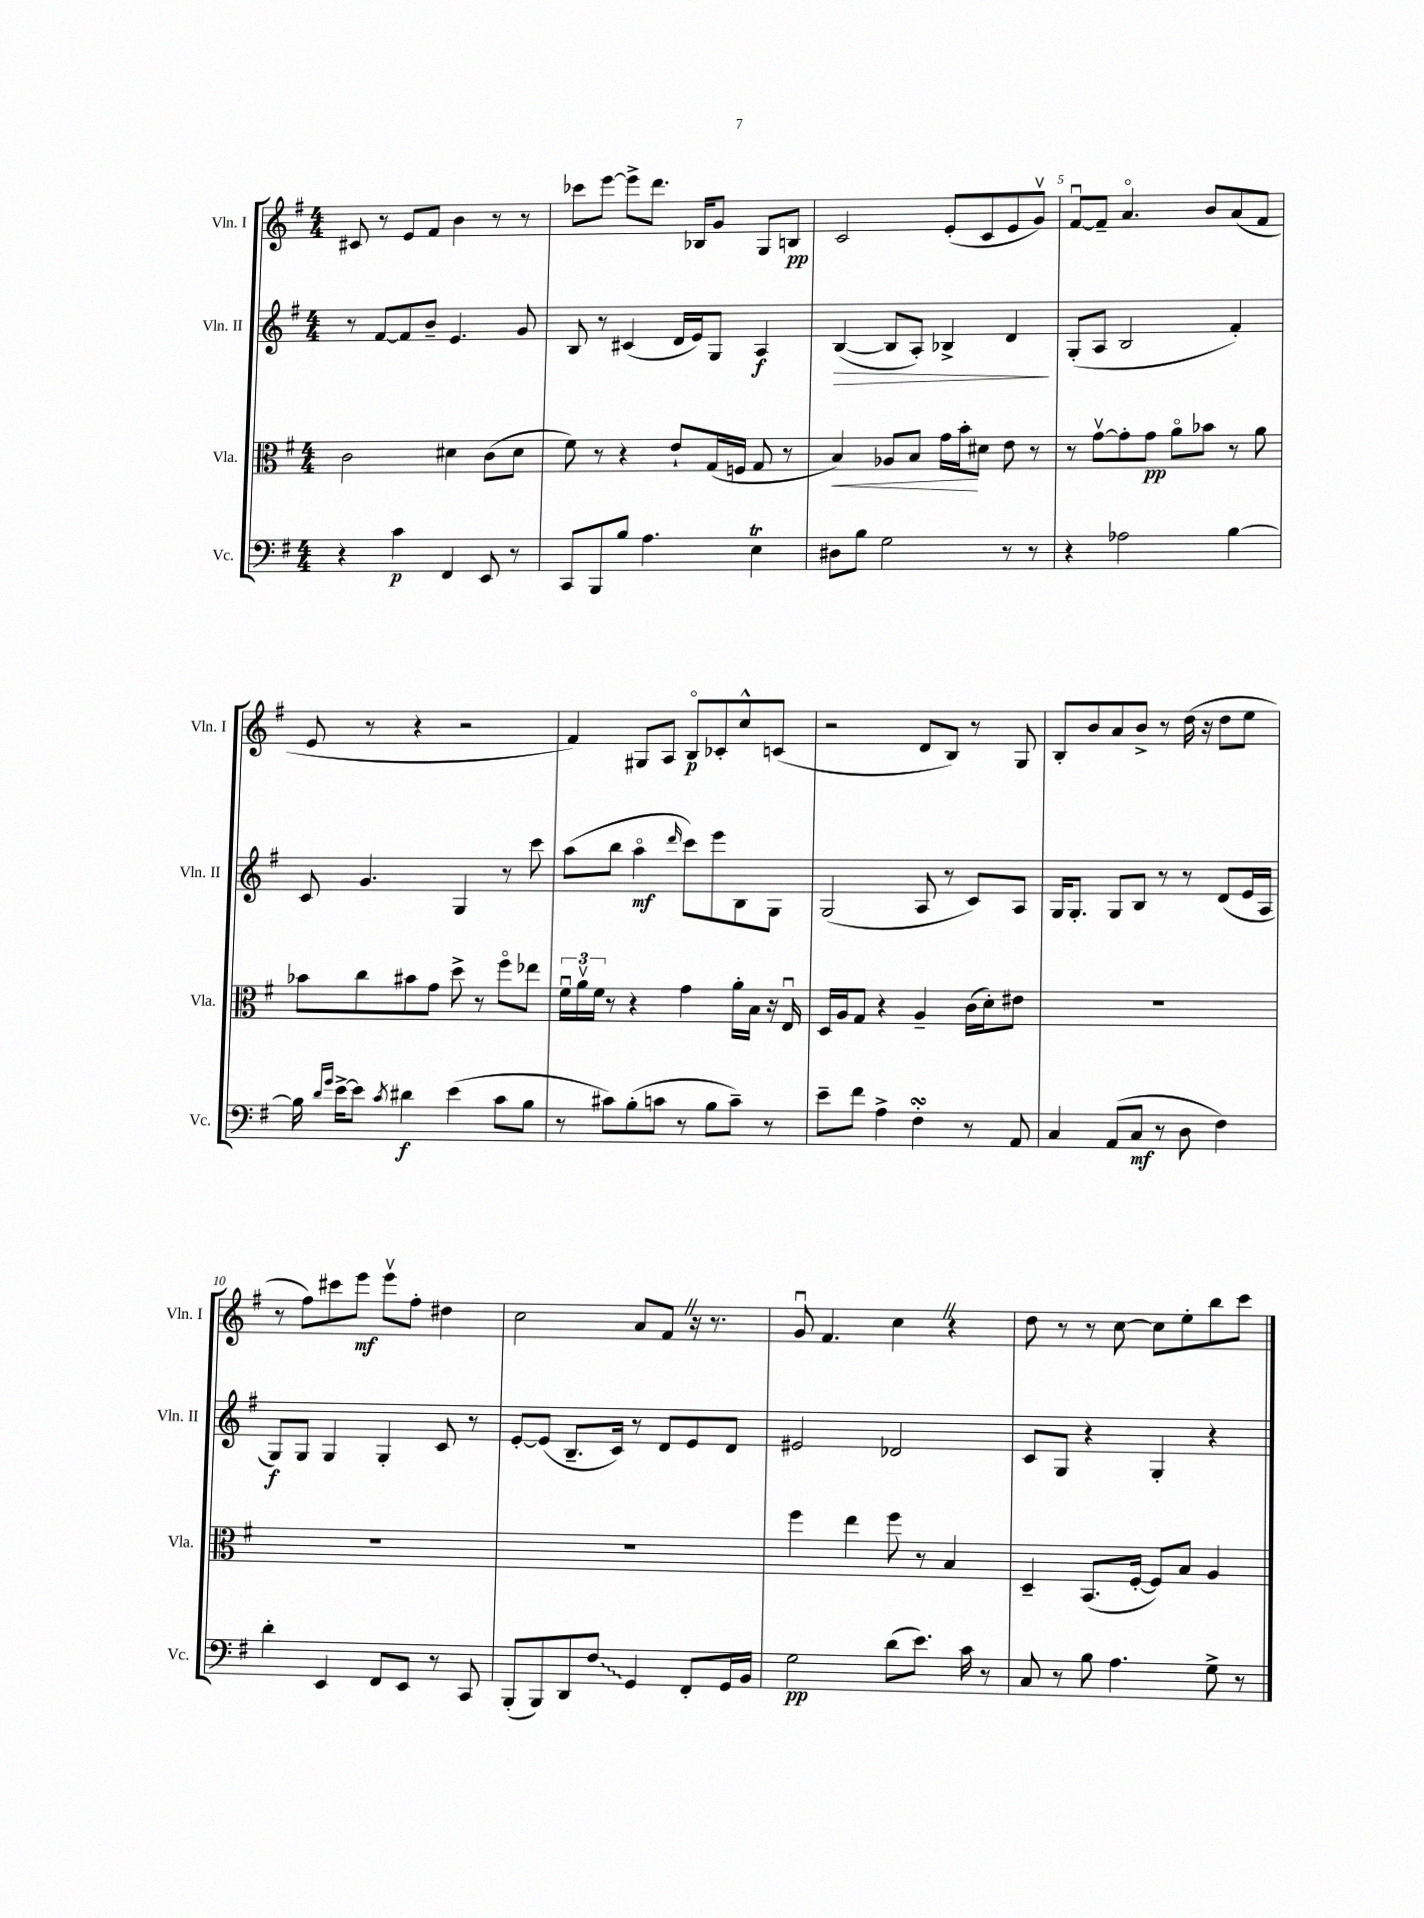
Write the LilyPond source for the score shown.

<<
\new StaffGroup <<
\new Staff = "s0" \with { instrumentName = "Vln. I" shortInstrumentName = "Vln. I" } {
    \clef treble \key g \major \numericTimeSignature \time 4/4
    cis'8 r8 e'8 fis'8 b'4 r8 r8 |
    ces'''8 e'''8~ e'''8-> d'''8. bes16 g'8 g8 b8\pp |
    c'2 e'8-.( c'8 e'8 g'8\upbow) |
    fis'8~\downbow fis'8-- a'4.\flageolet b'8 a'8( fis'8 |
    e'8 r8 r4 r2 |
    fis'4) gis8 a8 b8\flageolet\p ces'8-. c''8-^ c'8( |
    r2 d'8 b8) r8 g8 |
    b8-. b'8 a'8 b'8-> r8 d''16( r16 d''8 e''8 |
    r8 fis''8) cis'''8 e'''8\mf e'''8\upbow fis''8-. dis''4 |
    c''2 a'8 fis'8 \once \override BreathingSign.text = \markup { \musicglyph "scripts.caesura.straight" } \breathe r16 r8. |
    g'8\downbow fis'4. c''4 \once \override BreathingSign.text = \markup { \musicglyph "scripts.caesura.straight" } \breathe r4 |
    d''8 r8 r8 c''8~ c''8 e''8-. b''8 c'''8 \bar "|." |
}
\new Staff = "s1" \with { instrumentName = "Vln. II" shortInstrumentName = "Vln. II" } {
    \clef treble \key g \major \numericTimeSignature \time 4/4
    r8 fis'8~ fis'8 b'8-- e'4. g'8 |
    b8 r8 cis'4( d'16 e'16) g8 a4\f |
    b4~\>( b8 a8-.) bes4-> d'4\! |
    g8-.( a8 b2 fis'4-.) |
    c'8 g'4. g4 r8 c'''8 |
    a''8( b''8 a''4\flageolet\mf \grace { d'''16 } c'''8) e'''8 b8 g8 |
    g2( a8 r8 c'8) a8 |
    g16 g8.-. g8 b8 r8 r8 d'8( e'16 a16 |
    g8\f) g8 g4 g4-. c'8 r8 |
    e'8~-. e'8( b8.-- c'16) r8 d'8 e'8 d'8 |
    eis'2 des'2 |
    c'8 g8 r4 g4-. r4 \bar "|." |
}
\new Staff = "s2" \with { instrumentName = "Vla." shortInstrumentName = "Vla." } {
    \clef alto \key g \major \numericTimeSignature \time 4/4
    c'2 dis'4 c'8( dis'8 |
    fis'8) r8 r4 e'8-! g16( f16 g8 r8 |
    b4\<) aes8 b8 g'16 b'16-.\! dis'8 e'8 r8 |
    r8 g'8~\upbow g'8-. g'8\pp a'8\flageolet bes'8 r8 a'8 |
    bes'8 c''8 bis'8 g'8 d''8-> r8 fis''8\flageolet ees''8 |
    \tuplet 3/2 { fis'16\downbow a'16\upbow fis'16 } r8 r4 g'4 a'16-. b16 r16 e16\downbow |
    d16 a16 g8 r4 a4-- c'16( d'16-.) eis'8 |
    R1 |
    R1 |
    R1 |
    fis''4 e''4 fis''8 r8 b4 |
    d4-- b,8.( fis16~-. fis8) b8 a4 \bar "|." |
}
\new Staff = "s3" \with { instrumentName = "Vc." shortInstrumentName = "Vc." } {
    \clef bass \key g \major \numericTimeSignature \time 4/4
    r4 c'4\p fis,4 e,8 r8 |
    c,8 b,,8 b8 a4. e4\trill |
    dis8 b8 g2 r8 r8 |
    r4 aes2 b4~ |
    b16 \grace { d'16 g'16 } e'16~-> e'8 \acciaccatura { c'8 } dis'4\f e'4( c'8 b8 |
    r8 cis'8) b8-.( c'8 r8 b8 c'8--) r8 |
    e'8-- fis'8 a4-> fis4-.\turn r8 a,8 |
    c4 a,8( c8\mf r8 d8 fis4) |
    d'4-. e,4 fis,8 e,8 r8 c,8 |
    b,,8-.( b,,8) d,8 \once \override Glissando.style = #'zigzag fis8\glissando g,4 fis,8-. g,16 b,16 |
    g2\pp d'8( e'8.) c'16 r8 |
    c8 r8 b8 a4. g8-> r8 \bar "|." |
}
>>
>>
\layout { \context { \Score currentBarNumber = #2 \override BarNumber.break-visibility = ##(#f #t #t) barNumberVisibility = #(every-nth-bar-number-visible 5) } }
